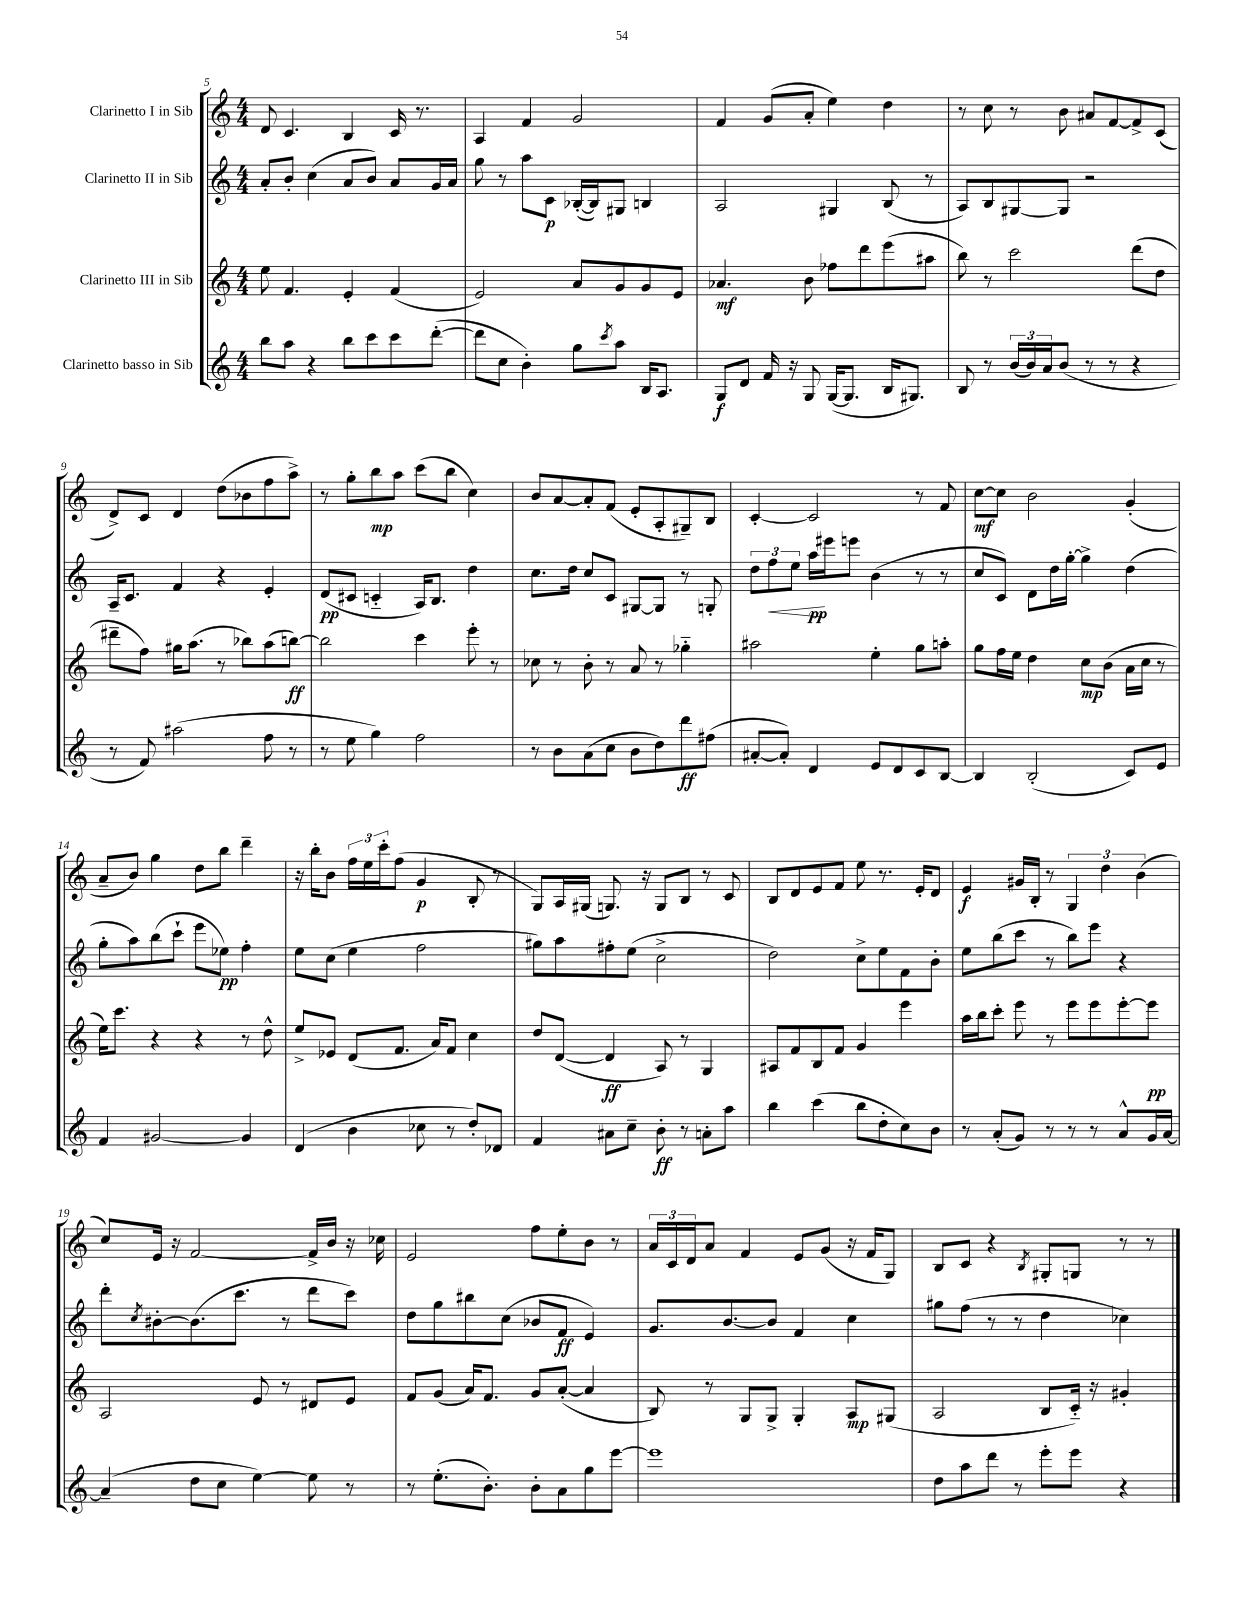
<<
\new StaffGroup <<
\new Staff = "s0" \with { instrumentName = "Clarinetto I in Sib" } {
    \clef treble \key c \major \numericTimeSignature \time 4/4
    d'8 c'4. b4 c'16 r8. |
    a4 f'4 g'2 |
    f'4 g'8( a'8-. e''4) d''4 |
    r8 c''8 r8 b'8 ais'8 f'8~ f'8-> c'8( |
    d'8->) c'8 d'4 d''8( bes'8 f''8 a''8->) |
    r8 g''8-. b''8\mp a''8 c'''8( b''8 c''4) |
    b'8 a'8~ a'8-. f'8( e'8-. a8-. gis8--) b8 |
    c'4~-. c'2 r8 f'8 |
    c''8~\mf c''8 b'2 g'4-.( |
    a'8-- b'8) g''4 d''8 b''8 d'''4-- |
    r16 b''16-. b'8 \tuplet 3/2 { f''16 e''16 c'''16-. } f''8( g'4\p b8-. r8 |
    g8) a16 gis16( g8.) r16 g8 b8 r8 c'8 |
    b8 d'8 e'8 f'8 e''8 r8. e'16-. d'8 |
    e'4\f gis'16 b16-. r8 \tuplet 3/2 { g4 d''4 b'4( } |
    c''8) e'16 r16 f'2~ f'16-> b'16 r16 ces''16 |
    e'2 f''8 e''8-. b'8 r8 |
    \tuplet 3/2 { a'16 c'16 d'16 } a'8 f'4 e'8 g'8( r16 f'16 g8) |
    b8 c'8 r4 \acciaccatura { b8 } gis8-. g8 r8 r8 \bar "|." |
}
\new Staff = "s1" \with { instrumentName = "Clarinetto II in Sib" } {
    \clef treble \key c \major \numericTimeSignature \time 4/4
    a'8-. b'8-. c''4( a'8 b'8) a'8 g'16 a'16 |
    g''8 r8 a''8 c'8\p bes16~-.( bes16) gis8 b4 |
    a2 gis4 b8( r8 |
    a8) b8 gis8~ gis8 r2 |
    a16-- c'8. f'4 r4 e'4-. |
    d'8\pp( cis'8 c'4-_ a16) b8. d''4 |
    c''8. d''16 c''8 c'8 gis8~ gis8 r8 g8-. |
    \tuplet 3/2 { d''8 f''8\< e''8 } a''16\pp\! eis'''16 e'''8 b'4( r8 r8 |
    c''8 c'8) d'8 d''16 g''16~-. g''4-> d''4( |
    g''8-. a''8) b''8( c'''8-! e'''8 ees''8\pp) f''4-. |
    e''8 c''8( e''4 f''2 |
    gis''8) a''8 fis''8-. e''8( c''2-> |
    d''2) c''8-> e''8 f'8 b'8-. |
    e''8 b''8( c'''8 r8 b''8) e'''8 r4 |
    d'''8-. \acciaccatura { c''8 } bis'8~-. bis'8.( c'''8. r8 d'''8 c'''8) |
    d''8 g''8 bis''8 c''8( bes'8 f'8\ff e'4) |
    g'8. b'8.~ b'8 f'4 c''4 |
    gis''8 f''8( r8 r8 d''4 ces''4) \bar "|." |
}
\new Staff = "s2" \with { instrumentName = "Clarinetto III in Sib" } {
    \clef treble \key c \major \numericTimeSignature \time 4/4
    e''8 f'4. e'4-. f'4( |
    e'2) a'8 g'8 g'8 e'8 |
    aes'4.\mf b'8 fes''8 d'''8 e'''8( ais''8 |
    b''8) r8 c'''2 d'''8( d''8 |
    dis'''8-- f''8) gis''16 a''8.( r8 bes''8) a''8( b''8~\ff) |
    b''2 c'''4 e'''8-. r8 |
    ces''8 r8 b'8-. r8 a'8 r8 ges''4-_ |
    ais''2 e''4-. g''8 a''8-. |
    g''8 f''16 e''16 d''4 c''8\mp b'8( a'16 c''16 r8 |
    e''16) c'''8. r4 r4 r8 d''8-^ |
    e''8-> ees'8 d'8( f'8. a'16) f'8 c''4 |
    d''8 d'8~( d'4\ff a8) r8 g4 |
    ais8 f'8 b8 f'8 g'4 e'''4 |
    a''16 b''16 c'''8-. e'''8 r8 e'''8 e'''8 e'''8~-. e'''8\pp |
    a2 e'8 r8 dis'8 e'8 |
    f'8 g'8( a'16) f'8. g'8 a'8~-.( a'4 |
    b8) r8 g8 g8-> g4-. a8\mp gis8( |
    a2 b8 c'16-_) r16 gis'4-. \bar "|." |
}
\new Staff = "s3" \with { instrumentName = "Clarinetto basso in Sib" } {
    \clef treble \key c \major \numericTimeSignature \time 4/4
    b''8 a''8 r4 b''8 c'''8 c'''8 d'''8~-.( |
    d'''8 c''8 b'4-.) g''8 \acciaccatura { c'''8 } a''8 b16 a8. |
    g8\f d'8 f'16 r16 g8 g16~( g8. b16 gis8.) |
    b8 r8 \tuplet 3/2 { b'16( b'16) a'16 } b'8( r8 r8 r4 |
    r8 f'8) ais''2( f''8 r8 |
    r8 e''8 g''4) f''2 |
    r8 b'8 a'8( c''8 b'8 d''8) d'''8\ff fis''8( |
    ais'8~-. ais'8-.) d'4 e'8 d'8 c'8 b8~ |
    b4 b2-.( c'8) e'8 |
    f'4 gis'2~ gis'4 |
    d'4( b'4 ces''8 r8 d''8-.) des'8 |
    f'4 ais'8 c''8-- b'8-.\ff r8 a'8-. a''8 |
    b''4 c'''4( b''8 d''8-. c''8) b'8 |
    r8 a'8-.( g'8) r8 r8 r8 a'8-^ g'16 a'16~ |
    a'4--( d''8 c''8 e''4~) e''8 r8 |
    r8 e''8.-.( b'8.-.) b'8-. a'8 g''8 e'''8~ |
    e'''1 |
    d''8 a''8 d'''8 r8 e'''8-. e'''8 r4 \bar "|." |
}
>>
>>
\layout { \context { \Score currentBarNumber = #5 } }
